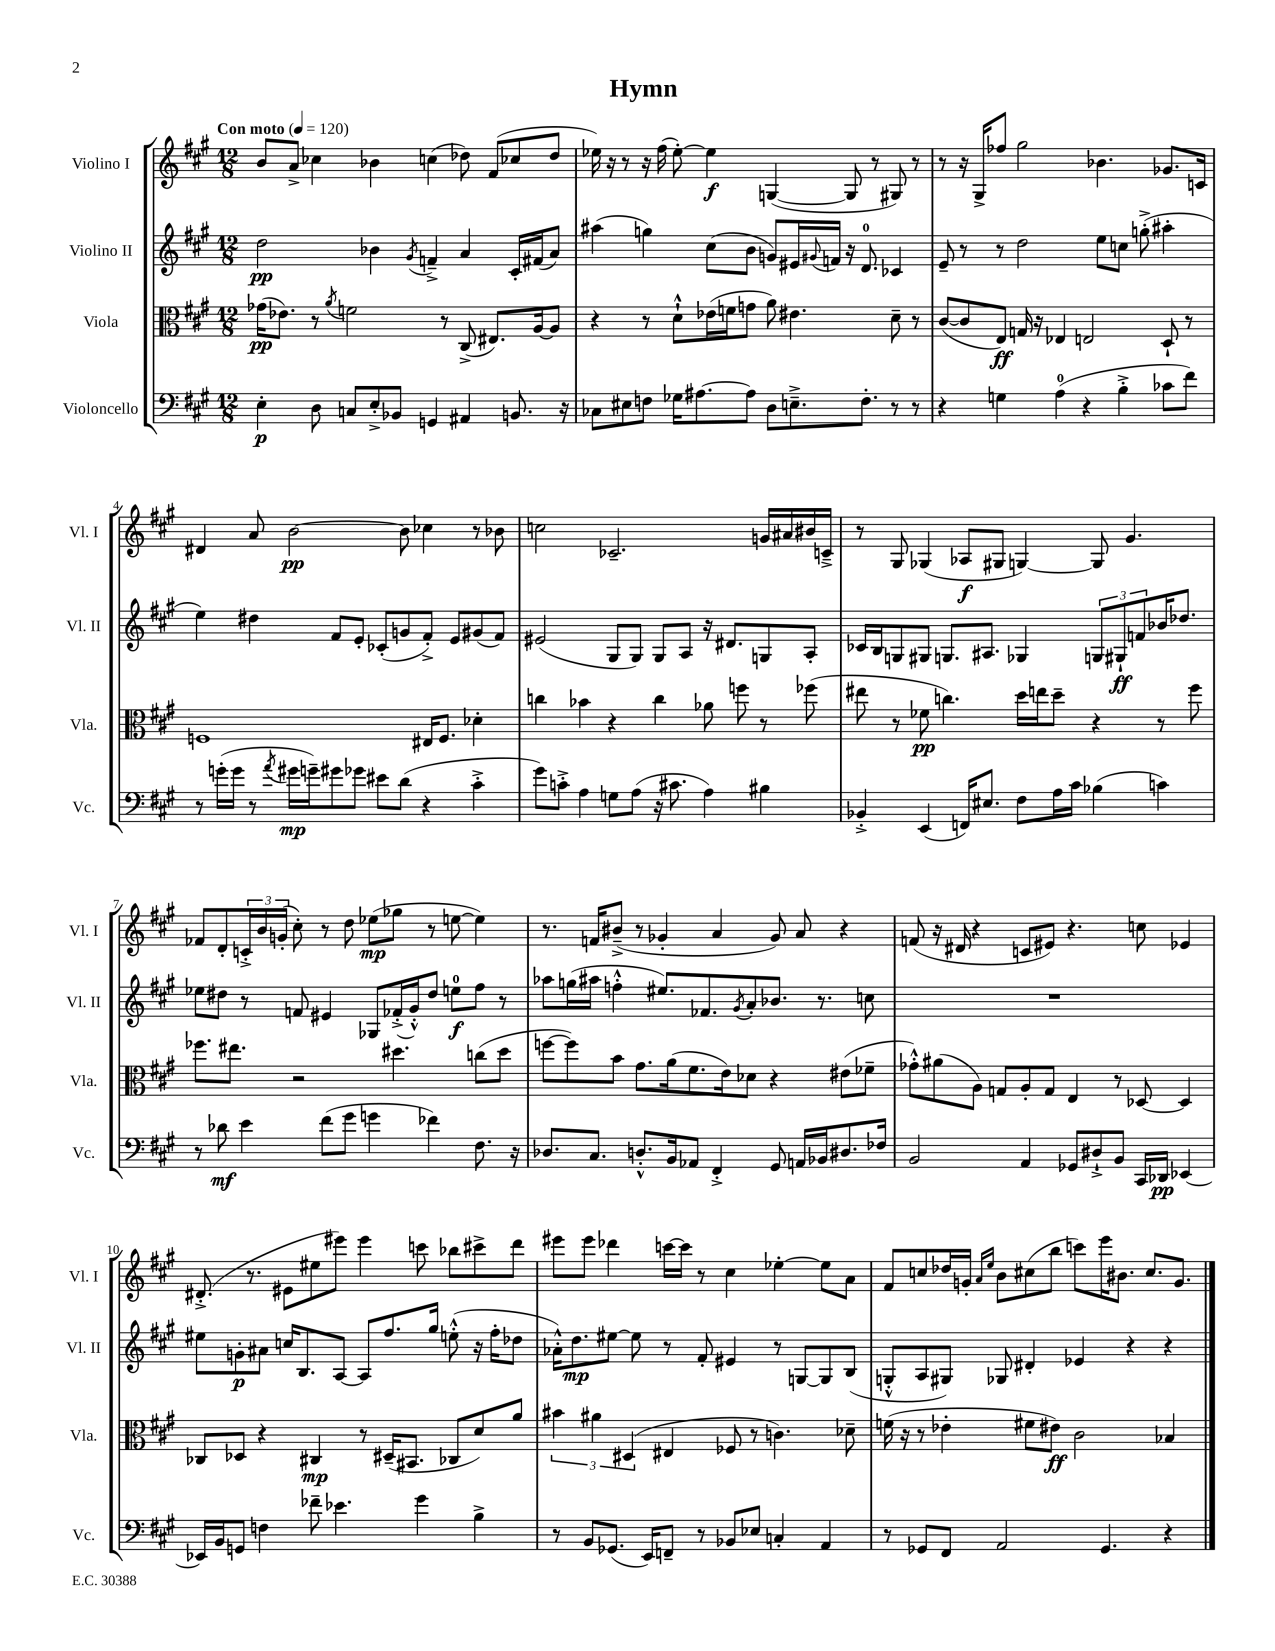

**kern	**kern	**kern	**kern
*staff4	*staff3	*staff2	*staff1
*clefF4	*clefC3	*clefG2	*clefG2
*k[f#c#g#]	*k[f#c#g#]	*k[f#c#g#]	*k[f#c#g#]
*M12/8	*M12/8	*M12/8	*M12/8
*MM120	*MM120	*MM120	*MM120
4E'	(16g-	2dd	8b
.	8.e-)	.	.
.	.	.	8a^
8D	8r	.	4cc-
.	8qa	.	.
8C	2f	.	.
8E'^	.	4b-	4b-
8BB-	.	.	.
.	.	8qg#	.
4GG	.	4f~^	(4cc
.	8r	.	.
4AA#	(8C#^	4a	8dd-)
.	8.E#)	.	(8f#
8.BB	.	16c#'	8cc-
.	[16A	(16f#	.
.	8A]	8a)	8dd-
16r	.	.	.
=	=	=	=
8C-	4r	(4aa#	16ee-)
.	.	.	16r
8E#	.	.	8r
8F	8r	4gg)	16r
.	.	.	(16ff#
16G-	8d`^^	.	[8ee-')
[8.A#	.	.	.
.	(16e-	(8cc#	4ee-]
.	16f	.	.
8A#]	8g	8b	.
8D	8a)	8g)	([4G
8.E~^	4.e#	16e#	.
.	.	8qqg#	.
.	.	16f	.
.	.	16r	8G]
8.F'	.	8.d	.
.	.	.	8r
8r	8d~	4c-	8G#)
8r	8r	.	8r
=	=	=	=
4r	([8c#	8e~	8r
.	8c#]	8r	16r
.	.	.	16G#^
4G	8E)	8r	8ff-
.	16G	2dd	2gg#
.	16r	.	.
(4A	4E-	.	.
4r	2E	.	.
.	.	8ee	4.b-
4B'^	.	8cc	.
.	.	(8gg'^	.
8c-	8D`	4aa#'	8.g-
8f#)	8r	.	.
.	.	.	16c
=	=	=	=
8r	1F	4ee)	4d#
(16g'	.	.	.
16g	.	.	.
8r	.	4dd#	8a
8qa	.	.	.
16g#	.	.	[2b
16g~)	.	.	.
8g#	.	8f#	.
8g-	.	8e'	.
8e#	.	(8c-'	.
(8d	.	8g	8b]
4r	16E#	8f#'^)	4cc-
.	8.F	.	.
.	.	8e	.
4c#'^	4d-'	(8g#	8r
.	.	8f#)	8b-
=	=	=	=
8g#)	4cc	(2e#	2cc
8c'^	.	.	.
4A	4b-	.	.
8G	4r	8G#	2.c-~
(8A	.	8G#)	.
16r	4cc	8G#	.
8.c#	.	.	.
.	.	8A	.
4A)	8a-	16r	.
.	.	8.d#	.
.	8ff	.	.
4B#	8r	8G	16g
.	.	.	16a#
.	(8ff-	8A'	16b#
.	.	.	16c~^
=	=	=	=
4BB-'^	8ee#	16c-	8r
.	.	16B	.
.	8r	8G	8G#
(4EE	8f-	8G#	(4G-
.	4.cc)	8.G	.
16FF)	.	.	8A-
8.E#	.	8.A#	.
.	.	.	8G#
8F#	16dd	4G-	[4G)
.	16ee	.	.
16A	8dd~	.	.
16c#	.	.	.
(4B-	4r	12G	8G]
.	.	12G#`	.
.	.	.	4.g#
.	.	12f	.
4c)	8r	16b-	.
.	.	8.dd-	.
.	8ff#	.	.
=	=	=	=
8r	8.ff-	8ee-	8f-
8d-	.	8dd#	8d'
.	8.ee#	.	.
4e	.	8r	24c'^
.	.	.	24b
.	.	.	(24g'
.	2r	8f	8cc#')
(8f#	.	4e#	8r
8g#	.	.	8dd
4g	.	8G-	(8ee-
.	4.dd#	(16f-'^	8gg-
.	.	16g#'^^)	.
4f-)	.	8dd#	8r
.	.	8ee	[8ee
8.F#	(8cc	8ff#	4ee])
.	8dd#	8r	.
16r	.	.	.
=	=	=	=
8.D-	[8ff	8aa-	8.r
.	8ff])	(16gg	.
8.C#	.	16aa#	16f
.	8b	4ff'^^	(8b#~^
8.D'^^	8.g#	.	8r
.	.	8.ee#)	4g-'
16BB	(16a	.	.
8AA-	8.f#	.	.
.	.	8.f-	.
4FF#'^	.	.	4a
.	16e)	.	.
.	.	8qg#	.
.	8d-	8a'	.
8GG#	4r	8.b-	8g-)
16AA	.	.	8a
16BB-	.	8.r	.
8.D#	(8e#	.	4r
.	8f-~	8cc	.
16F-	.	.	.
=	=	=	=
2BB	8g-'^^)	1.r	(8f
.	(8a#	.	16r
.	.	.	16d#
.	8A)	.	4r
.	8G	.	.
4AA	8A'	.	8c
.	8G	.	8e#)
8GG-	4E	.	4.r
8D#`^	.	.	.
8BB	8r	.	.
16CC#	[8D-	.	8cc
16DD-	.	.	.
[4EE-	4D-]	.	4e-
=	=	=	=
16EE-]	8C-	8ee#	(8.d#'^
16BB	.	.	.
8GG	8D-	8g'	.
.	.	.	8.r
4F	4r	8a#	.
.	.	16cc	8e#
.	.	8.B	.
8f-~	4C#	.	8ee#
4.e-	.	[8A	8eee#)
.	8r	8A]	4eee#
.	(16D#~	8.ff#	.
.	8.BB#	.	.
4g#	.	.	8ccc
.	.	16gg#	.
.	8C-	(8ee'^^	8bb-
4B^	8d)	16r	8ccc#^
.	.	16ff#'	.
.	8a	8dd-	8ddd
=	=	=	=
8r	6b#	16a-'^^)	8eee#
.	.	8.dd	.
8BB	.	.	8eee#
.	6a#	.	.
(8.GG-	.	[8ee#	4ddd-
.	(6D#	.	.
.	.	8ee#]	.
16EE)	.	.	.
8FF~	4E#	8r	[16ccc
.	.	.	16ccc]
8r	.	8f#'	8r
8BB-	8F-	4e#	4cc#
8E-	8r	.	.
4C'	4.c)	8r	[4ee-'
.	.	[8G	.
4AA	.	8G]	8ee-]
.	8d-~	(8B	8a
=	=	=	=
8r	(16f	8G'^^	8f#
.	16r	.	.
8GG-	8r	8A	8cc
8FF#	4e-'	8G#)	16dd-
.	.	.	16g'
.	.	.	16qqa
.	.	.	16qqee
2AA	.	8G-	8b
.	8f#	4d#'	(8cc#
.	8e#)	.	8bb
.	2c#	4e-	8ccc)
4.GG-	.	.	16eee
.	.	.	8.b#
.	.	4r	.
.	.	.	8.cc#
4r	4B-	4r	.
.	.	.	8.g
==	==	==	==
*-	*-	*-	*-
